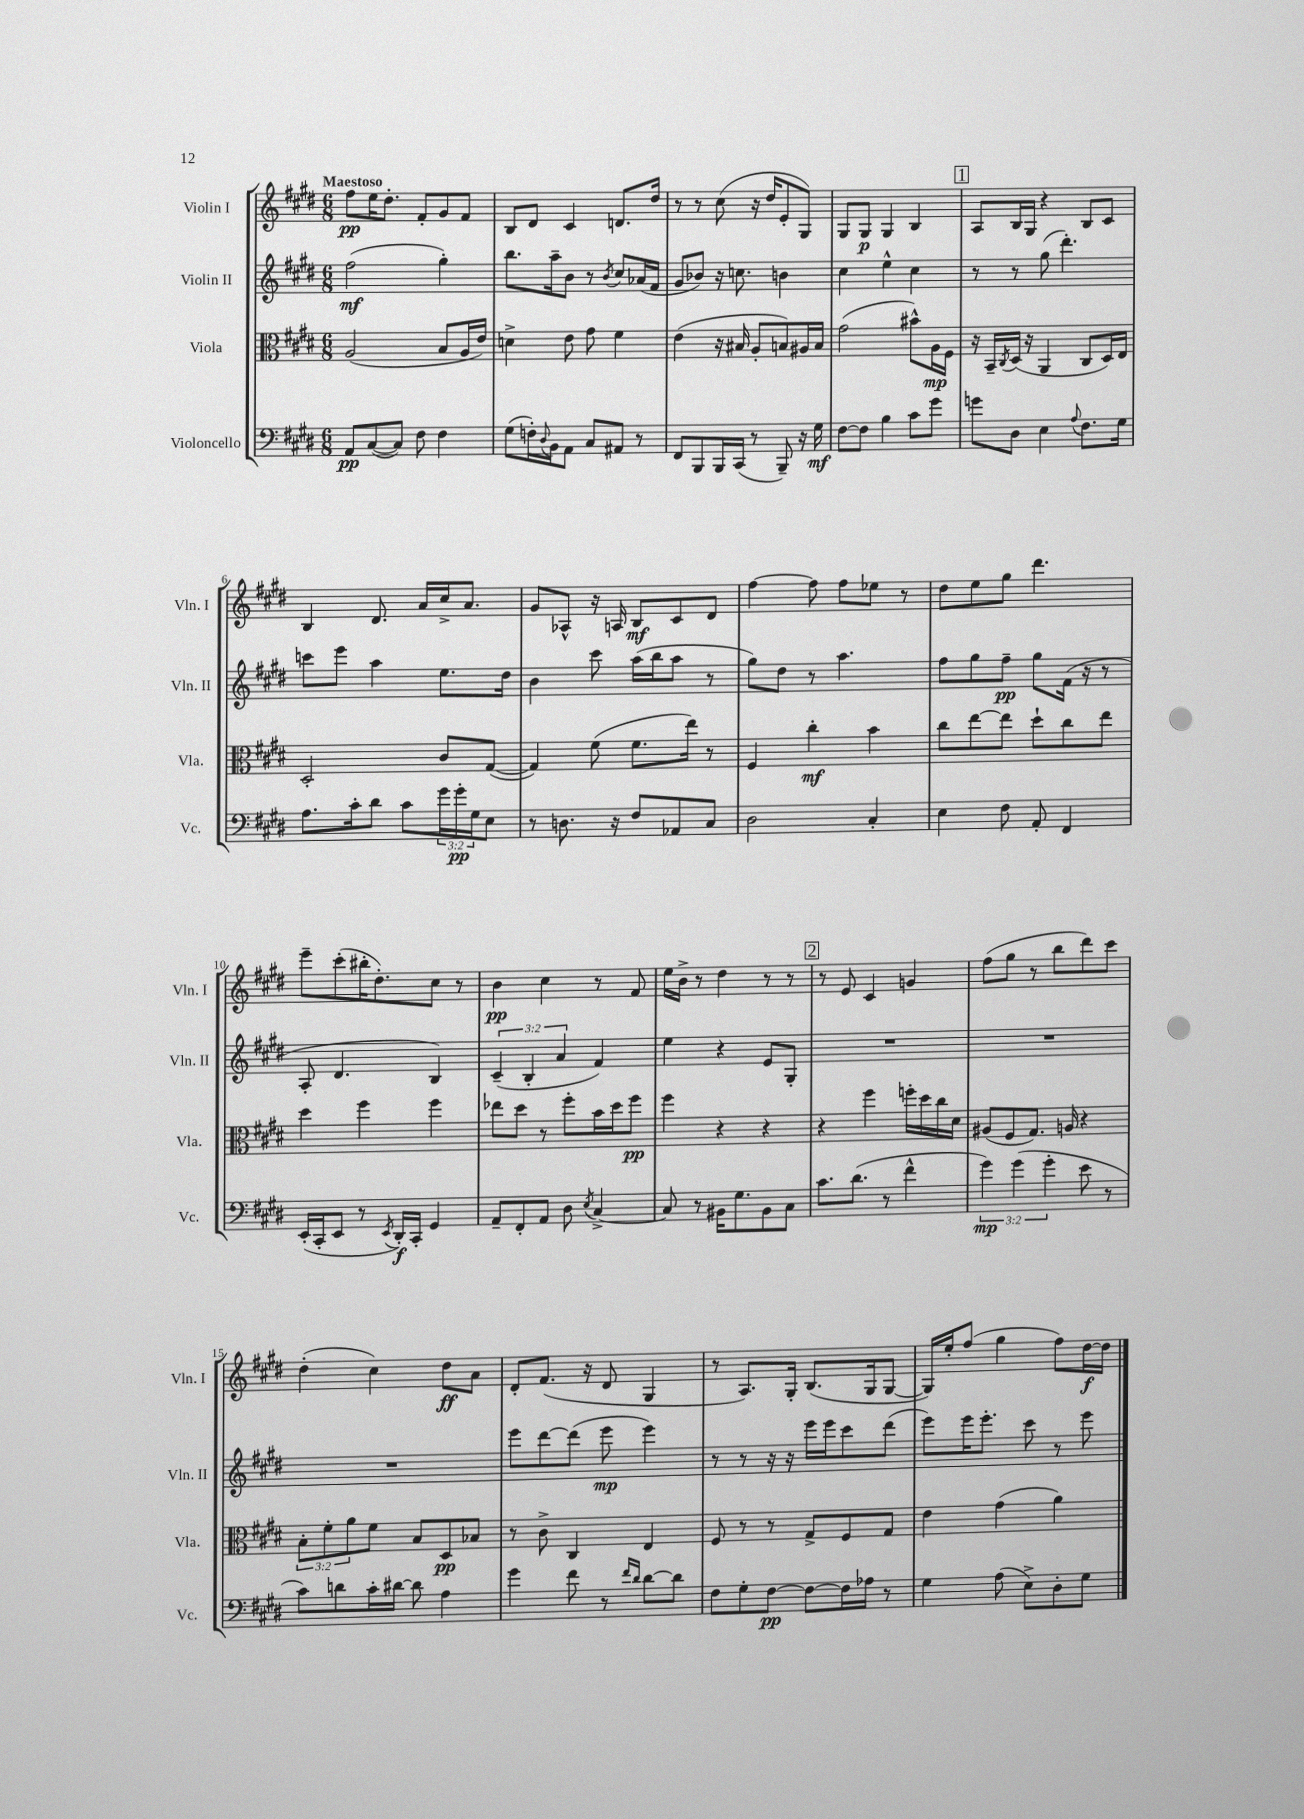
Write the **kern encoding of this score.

**kern	**dynam	**kern	**dynam	**kern	**dynam	**kern	**dynam
*part4	*part4	*part3	*part3	*part2	*part2	*part1	*part1
*staff4	*staff4	*staff3	*staff3	*staff2	*staff2	*staff1	*staff1
*I"Violoncello	*	*I"Viola	*	*I"Violin II	*	*I"Violin I	*
*I'Vc.	*	*I'Vla.	*	*I'Vln. II	*	*I'Vln. I	*
*clefF4	*	*clefC3	*	*clefG2	*	*clefG2	*
*k[f#c#g#d#]	*	*k[f#c#g#d#]	*	*k[f#c#g#d#]	*	*k[f#c#g#d#]	*
*M6/8	*	*M6/8	*	*M6/8	*	*M6/8	*
=1	=1	=1	=1	=1	=1	=1	=1
!	!	!	!	!	!	!LO:TX:a:B:t=Maestoso	!
8AA/L	pp	(2A/	.	(2ff#\	mf	8ff#\L	pp
([8C#/	.	.	.	.	.	16ee\K	.
.	.	.	.	.	.	8.dd#'\J	.
8C#/J])	.	.	.	.	.	.	.
8F#\	.	.	.	.	.	8f#'/L	.
4F#\	.	8B/L	.	4gg#'\)	.	8g#/	.
.	.	16A/L	.	.	.	8f#/J	.
.	.	16e/JJ)	.	.	.	.	.
=2	=2	=2	=2	=2	=2	=2	=2
(8G#\L	.	4dn^\	.	8.bb\L	.	8B/L	.
16Fn'\L)	.	.	.	.	.	8d#/J	.
8qqD#/	.	.	.	.	.	.	.
16BB\J	.	.	.	16aa~\k	.	.	.
8AA\J	.	8e\	.	8b\J	.	4c#/	.
8C#/L	.	8g#\	.	8r	.	.	.
.	.	.	.	8qb/	.	.	.
8AA#X/J	.	4f#\	.	8cc#/L	.	8.dn/L	.
8r	.	.	.	(16a-X/L	.	.	.
.	.	.	.	16f#/JJ	.	16dd#/Jk	.
=3	=3	=3	=3	=3	=3	=3	=3
8FF#/L	.	(4e\	.	8g#/L	.	8r	.
8BBB/	.	.	.	8b-X/J)	.	8r	.
16BBB/L	.	16r	.	16r	.	(8cc#\	.
(16CC#/JJ	.	16B#X/	.	8.ccn\	.	.	.
8r	.	8A'/L	.	.	.	16r	.
.	.	.	.	.	.	16dd#/KL	.
8BBB~/)	.	8Bn/)	.	4bn\	.	8e'/	.
16r	.	16A#X/L	.	.	.	8G#/J)	.
16G#\	mf	16B/JJ	.	.	.	.	.
=4	=4	=4	=4	=4	=4	=4	=4
[8F#\L	.	(2g#\	.	4cc#\	.	8G#/L	.
8F#\J]	.	.	.	.	.	8G#/J	p
4B\	.	.	.	4ee^^\	.	4G#/	.
8c#\L	.	8b#X^^\L)	.	4cc#\	.	4B/	.
8g#\J	.	16A\L	mp	.	.	.	.
.	.	16F#\JJ	.	.	.	.	.
!!LO:REH:place=s1:t=1
=5	=5	=5	=5	=5	=5	=5	=5
8gn\L	.	16r	.	8r	.	8A/L	.
.	.	16BB~/LL	.	.	.	.	.
.	.	8qC#/	.	.	.	.	.
8D#\J	.	(16D#/JJ	.	8r	.	16B/L	.
.	.	16r	.	.	.	16G#/JJ	.
4E\	.	4AA/	.	(8gg#\	.	4r	.
.	.	.	.	4.ddd#'\)	.	.	.
8qqA/	.	.	.	.	.	.	.
8.F#\L	.	8C#/L	.	.	.	8B/L	.
.	.	16D#/L)	.	.	.	8c#/J	.
16G#\Jk	.	16E/JJ	.	.	.	.	.
!!LO:LB:g=z
=6	=6	=6	=6	=6	=6	=6	=6
8.A\L	.	2D#'/	.	8cccn\L	.	4B/	.
.	.	.	.	8eee\J	.	.	.
16c#'\k	.	.	.	.	.	.	.
8d#\J	.	.	.	4aa\	.	8.d#/	.
8c#\L	.	.	.	.	.	.	.
.	.	.	.	.	.	16a/LL	.
24g#\L	.	8c#/L	.	8.ee\L	.	16cc#^/J	.
24g#'\	pp	.	.	.	.	.	.
.	.	.	.	.	.	8.a/J	.
24G#\J	.	.	.	.	.	.	.
8E\J	.	([8G#/J	.	.	.	.	.
.	.	.	.	16dd#\Jk	.	.	.
=7	=7	=7	=7	=7	=7	=7	=7
8r	.	4G#/])	.	4b\	.	8g#/L	.
8.Dn\	.	.	.	.	.	8A-X^^/J	.
.	.	(8f#\	.	8ccc#\	.	16r	.
16r	.	.	.	.	.	16An/	.
8F#/L	.	8.f#\L	.	(16aa\LL	.	8B/L	mf
.	.	.	.	16bb\J	.	.	.
8AA-X/	.	.	.	8aa\J	.	8c#/	.
.	.	16ee\Jk)	.	.	.	.	.
8C#/J	.	8r	.	8r	.	8d#/J	.
=8	=8	=8	=8	=8	=8	=8	=8
2D#\	.	4F#/	.	8gg#\L)	.	[4ff#\	.
.	.	.	.	8dd#\J	.	.	.
.	.	4cc#'\	mf	8r	.	8ff#\]	.
.	.	.	.	4.aa\	.	8ff#\L	.
4C#'/	.	4b\	.	.	.	8ee-X\J	.
.	.	.	.	.	.	8r	.
=9	=9	=9	=9	=9	=9	=9	=9
4E\	.	8cc#\L	.	8ff#\L	.	8dd#\L	.
.	.	[8ee\	.	8gg#\	.	8ee\	.
8F#\	.	8ee\J]	.	8ff#~\J	pp	8gg#\J	.
8AA'/	.	8dd#`\L	.	8gg#\L	.	4.ddd#\	.
4FF#/	.	8cc#\	.	(16f#\Jk	.	.	.
.	.	.	.	16r	.	.	.
.	.	8ee\J	.	8r	.	.	.
!!LO:LB:g=z
=10	=10	=10	=10	=10	=10	=10	=10
(16EE'/LL	.	4dd#\	.	8A'/	.	8eee~\L	.
16CC#'/J	.	.	.	.	.	.	.
8EE/J	.	.	.	4.d#/	.	(8ccc#'\	.
8r	.	4ff#\	.	.	.	16bb#X'\K	.
.	.	.	.	.	.	8.dd#'\)	.
8qEE/	.	.	.	.	.	.	.
16DD#'/LL)	f	.	.	.	.	.	.
16CC#'/JJ	.	.	.	.	.	.	.
4GG#/	.	4ff#\	.	4B/)	.	8cc#\J	.
.	.	.	.	.	.	8r	.
=11	=11	=11	=11	=11	=11	=11	=11
8AA~/L	.	8ee-X\L	.	(6c#~/	.	4b\	pp
8FF#'/	.	8dd#\J	.	.	.	.	.
.	.	.	.	6B'/	.	.	.
8AA/J	.	8r	.	.	.	4cc#\	.
.	.	.	.	6a/	.	.	.
8D#\	.	8ff#'\L	.	.	.	.	.
8qE/	.	.	.	.	.	.	.
[4C#^/	.	16b\L	.	4f#/)	.	8r	.
.	.	16dd#\J	.	.	.	.	.
.	.	8ff#\J	pp	.	.	8f#/	.
=12	=12	=12	=12	=12	=12	=12	=12
8C#/]	.	4ff#\	.	4ee\	.	16ee\LL	.
.	.	.	.	.	.	16b^\JJ	.
8r	.	.	.	.	.	8r	.
16BB#X\KL	.	4r	.	4r	.	4dd#\	.
8.G#\	.	.	.	.	.	.	.
8BB#\	.	4r	.	8e/L	.	8r	.
8C#\J	.	.	.	8G#'/J	.	8r	.
!!LO:REH:place=s1:t=2
=13	=13	=13	=13	=13	=13	=13	=13
8.c#\L	.	4r	.	2.r	.	8r	.
.	.	.	.	.	.	8e/	.
(8.d#\J	.	.	.	.	.	.	.
.	.	4ff#\	.	.	.	4c#/	.
8r	.	.	.	.	.	.	.
4f#^^\	.	16ffn'\LL	.	.	.	4gn/	.
.	.	16dd#\	.	.	.	.	.
.	.	16cc#\	.	.	.	.	.
.	.	16d#\JJ	.	.	.	.	.
=14	=14	=14	=14	=14	=14	=14	=14
6g#\)	mp	(8A#X/L	.	2.r	.	(8ff#\L	.
.	.	8F#/	.	.	.	8gg#\J	.
(6g#\	.	.	.	.	.	.	.
.	.	8.G#/J)	.	.	.	8r	.
6g#'\	.	.	.	.	.	.	.
.	.	.	.	.	.	8bb\L	.
.	.	16An/	.	.	.	.	.
8e\	.	4r	.	.	.	8ddd#\)	.
8r	.	.	.	.	.	8ccc#\J	.
!!LO:LB:g=z
=15	=15	=15	=15	=15	=15	=15	=15
8c#\L)	.	12B'\L	.	2.r	.	(4dd#'\	.
.	.	12f#'\	.	.	.	.	.
8dn\	.	.	.	.	.	.	.
.	.	12a\	.	.	.	.	.
16c#'\L	.	8f#\J	.	.	.	4cc#\)	.
[16d#X\JJ	.	.	.	.	.	.	.
8d#\]	.	8B/L	.	.	.	.	.
4A\	.	8D#/	pp	.	.	8dd#\L	ff
.	.	8B-X/J	.	.	.	8a\J	.
=16	=16	=16	=16	=16	=16	=16	=16
4g#\	.	8r	.	8eee\L	.	8d#'/L	.
.	.	8c#^\	.	[8ddd#\	.	(8.f#/J	.
8f#\	.	4C#/	.	(8ddd#\J]	.	.	.
.	.	.	.	.	.	16r	.
8r	.	.	.	8eee\	mp	8d#/	.
16qqf#/LL	.	.	.	.	.	.	.
16qqd#/JJ	.	.	.	.	.	.	.
[8d#\L	.	4E/	.	4eee\)	.	4G#/	.
8d#\J]	.	.	.	.	.	.	.
=17	=17	=17	=17	=17	=17	=17	=17
8F#\L	.	8F#/	.	8r	.	8r	.
8G#'\	.	8r	.	8r	.	8.A/L)	.
[8F#\J	pp	8r	.	16r	.	.	.
.	.	.	.	16r	.	16G#'/Jk	.
8F#\L_	.	8G#^/L	.	16eee\LL	.	(8.B/L	.
.	.	.	.	16eee\J	.	.	.
16F#\L]	.	8F#/	.	8ccc#\	.	.	.
16A-X\JJ	.	.	.	.	.	16G#/k	.
8r	.	8G#/J	.	(8ddd#\J	.	[8G#/J	.
=18	=18	=18	=18	=18	=18	=18	=18
4G#\	.	4e\	.	8eee\L)	.	16G#/LL])	.
.	.	.	.	.	.	16ee'/J	.
.	.	.	.	16eee\K	.	(8ff#/J	.
.	.	.	.	8.eee'\J	.	.	.
(8A\	.	(4g#\	.	.	.	4gg#\	.
8E^\L)	.	.	.	8ccc#\	.	.	.
8D#'\	.	4a\)	.	8r	.	8ff#\L)	.
8G#\J	.	.	.	8eee\	.	[16dd#\L	f
.	.	.	.	.	.	16dd#\JJ]	.
==	==	==	==	==	==	==	==
*-	*-	*-	*-	*-	*-	*-	*-
